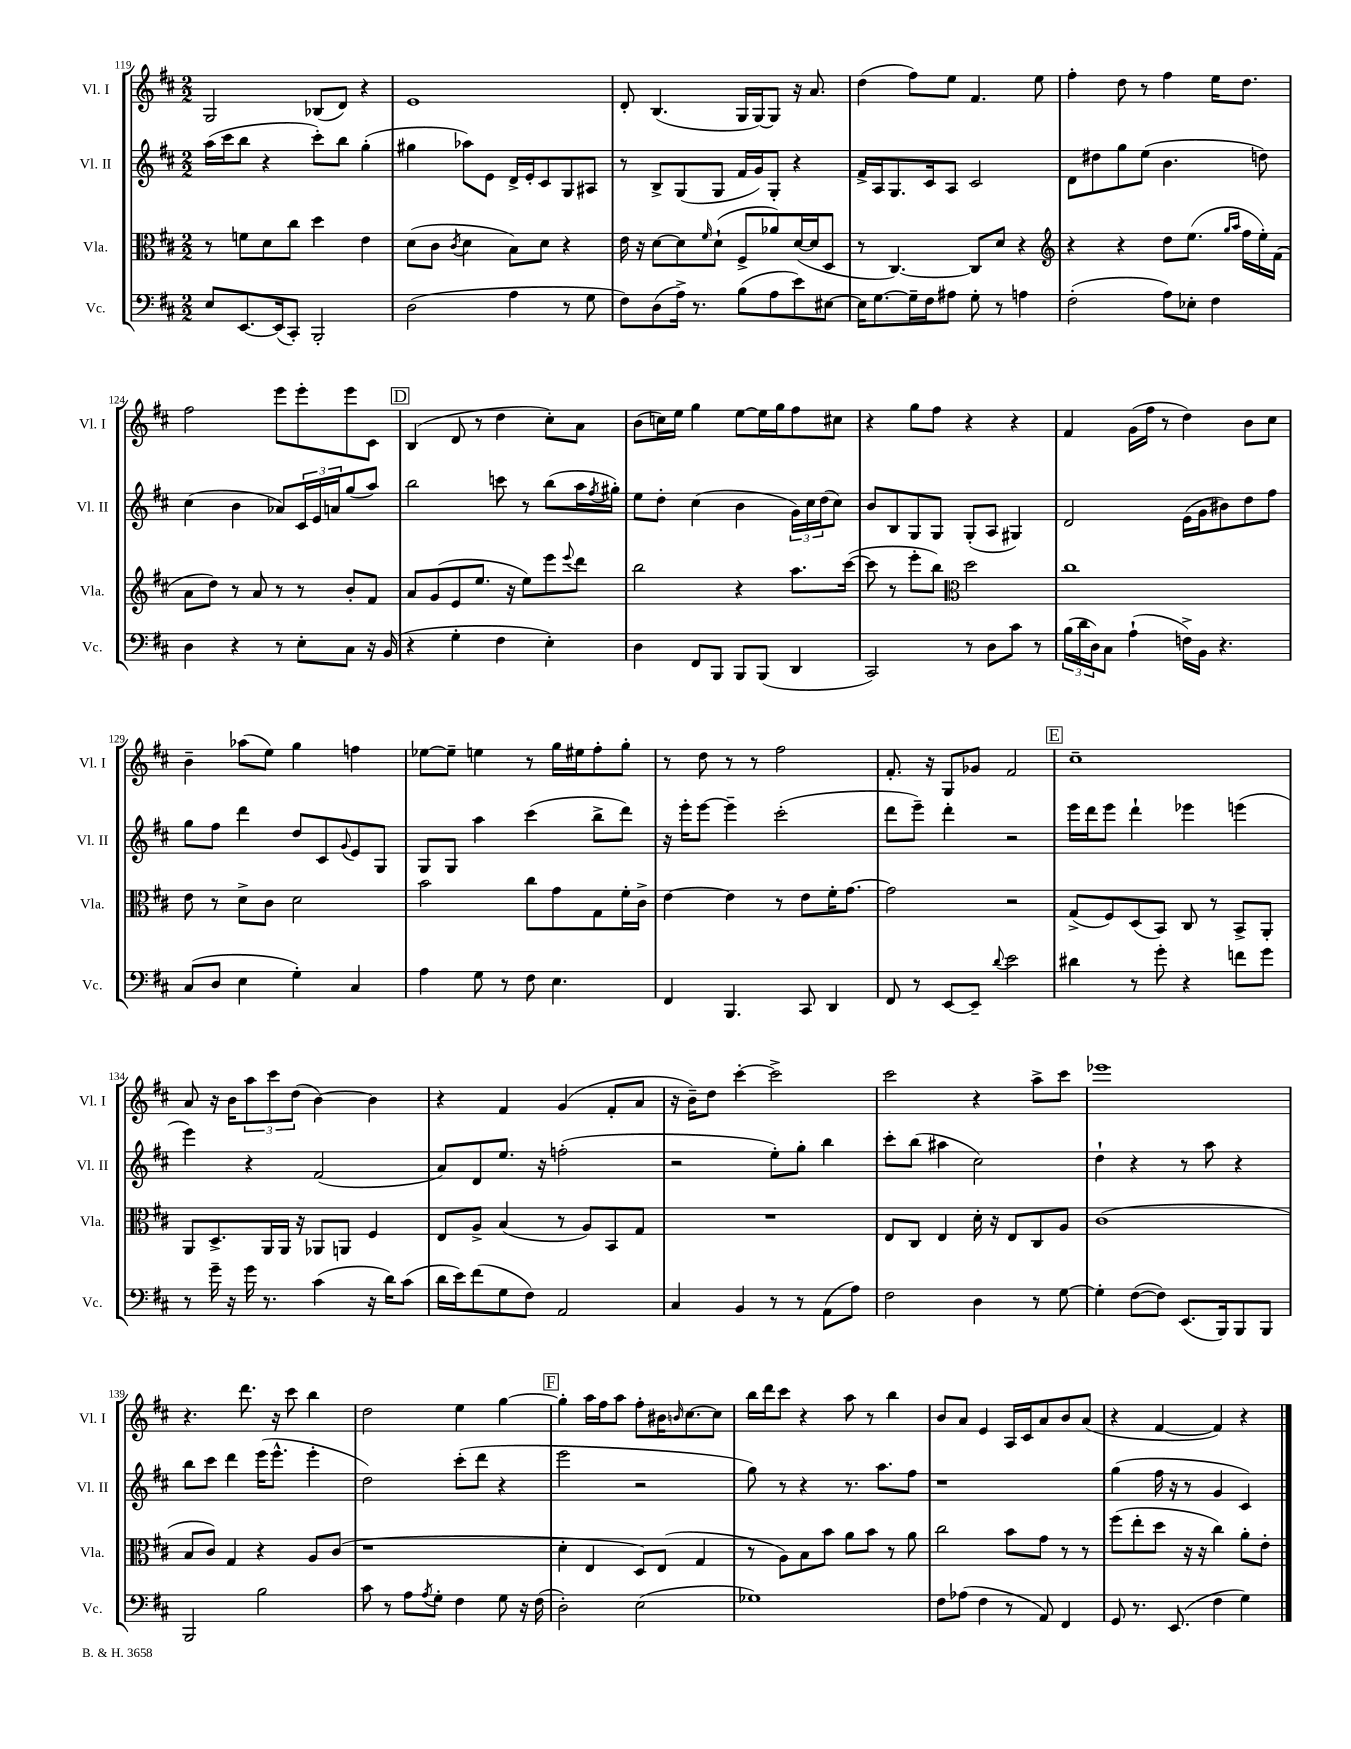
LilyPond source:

<<
\new StaffGroup <<
\new Staff = "s0" \with { instrumentName = "Vl. I" shortInstrumentName = "Vl. I" } {
    \clef treble \key d \major \numericTimeSignature \time 2/2
    g2 bes8( d'8) r4 |
    e'1 |
    d'8-. b4.( g16 g16~) g8 r16 a'8. |
    d''4( fis''8) e''8 fis'4. e''8 |
    fis''4-. d''8 r8 fis''4 e''16 d''8. |
    fis''2 e'''8 e'''8-. e'''8 cis'8 |
    \mark \markup { \box "D" } b4( d'8 r8 d''4 cis''8-.) a'8 |
    b'8( c''16) e''16 g''4 e''8~ e''16 g''16 fis''8 cis''8 |
    r4 g''8 fis''8 r4 r4 |
    fis'4 g'16( fis''16 r8 d''4) b'8 cis''8 |
    b'4-- aes''8( e''8) g''4 f''4 |
    ees''8~ ees''8-- e''4 r8 g''16 eis''16 fis''8-. g''8-. |
    r8 d''8 r8 r8 fis''2 |
    fis'8.-. r16 g8 ges'8 fis'2 |
    \mark \markup { \box "E" } cis''1-- |
    a'8 r16 b'16 \tuplet 3/2 { a''8 cis'''8 d''8( } b'4~) b'4 |
    r4 fis'4 g'4( fis'8-. a'8 |
    r16 b'16--) d''8 cis'''4~-. cis'''2-> |
    cis'''2 r4 a''8-> cis'''8 |
    ees'''1 |
    r4. d'''8. r16 cis'''8 b''4 |
    d''2 e''4 g''4~ |
    \mark \markup { \box "F" } g''4-. a''16 fis''16 a''8 fis''8-. bis'16 \grace { b'16 } cis''8.~ cis''8 |
    b''16 d'''16 cis'''8 r4 a''8 r8 b''4 |
    b'8 a'8 e'4 a16 cis'16 a'8 b'8 a'8( |
    r4 fis'4~ fis'4) r4 \bar "|." |
}
\new Staff = "s1" \with { instrumentName = "Vl. II" shortInstrumentName = "Vl. II" } {
    \clef treble \key d \major \numericTimeSignature \time 2/2
    a''16( cis'''16 b''8 r4 cis'''8-.) b''8 g''4-.( |
    gis''4 aes''8) e'8 d'16-> e'16-. cis'8 g8 ais8 |
    r8 b8-> g8( g8 fis'16 g'16) g8-. r4 |
    fis'16-> a16 g8. cis'16 a8 cis'2 |
    d'8 dis''8 g''8 e''8( b'4. d''8) |
    cis''4( b'4 aes'8) \tuplet 3/2 { cis'16 e'16 a'16 } g''8( a''8) |
    \mark \markup { \box "D" } b''2 c'''8 r8 b''8( a''16 \acciaccatura { fis''8 } gis''16-.) |
    e''8 d''8-. cis''4( b'4 \tuplet 3/2 { g'16) cis''16 d''16( } cis''8) |
    b'8 b8 g8 g8 g8-.( a8 gis4) |
    d'2 e'16( g'16 bis'8) d''8 fis''8 |
    g''8 fis''8 d'''4 d''8 cis'8 \appoggiatura { g'8 } e'8 g8 |
    g8 g8 a''4 cis'''4( b''8-> d'''8) |
    r16 e'''16-. e'''8~ e'''4-- cis'''2-.( |
    d'''8 e'''8--) d'''4-. r2 |
    \mark \markup { \box "E" } e'''16 d'''16 e'''8 d'''4-! ees'''4 e'''4( |
    e'''4) r4 fis'2( |
    a'8) d'8 e''8. r16 f''2-.( |
    r2 e''8-.) g''8-. b''4 |
    cis'''8-. b''8( ais''4 cis''2) |
    d''4-! r4 r8 a''8 r4 |
    b''8 cis'''8 d'''4 e'''16( e'''8.-^ e'''4-. |
    d''2) cis'''8-.( d'''8 r4 |
    \mark \markup { \box "F" } e'''2 r2 |
    g''8) r8 r4 r8. a''8. fis''8 |
    r1 |
    g''4( fis''16 r16 r8 g'4 cis'4) \bar "|." |
}
\new Staff = "s2" \with { instrumentName = "Vla." shortInstrumentName = "Vla." } {
    \clef alto \key d \major \numericTimeSignature \time 2/2
    r8 f'8 d'8 cis''8 d''4 e'4 |
    d'8( cis'8 \acciaccatura { cis'8 } d'4 b8) d'8 r4 |
    e'16 r16 d'8~ d'8 \grace { fis'16 } d'8-!( fis8-> aes'8) d'16~( d'16 d8 |
    r8 cis4.~) cis8 d'8 r4 |
    \clef treble r4 r4 d''8 e''8.( \grace { g''16 a''16 } fis''16 e''16-.) fis'16( |
    a'8 d''8) r8 a'8 r8 r8 b'8-. fis'8 |
    \mark \markup { \box "D" } a'8 g'8( e'8 e''8. r16 e''8) e'''8 \appoggiatura { e'''8 } d'''8 |
    b''2 r4 a''8. cis'''16~( |
    cis'''8 r8 e'''8-. b''8) \clef alto d''2 |
    cis''1 |
    e'8 r8 d'8-> cis'8 d'2 |
    b'2 cis''8 g'8 g8 fis'16-. cis'16-> |
    e'4~ e'4 r8 e'8 fis'16-. g'8.~ |
    g'2 r2 |
    \mark \markup { \box "E" } g8->( fis8) d8( b,8) cis8 r8 b,8-> a,8-. |
    a,8 d8.-> a,16 a,16 r16 aes,8 a,8 fis4 |
    e8 a8-> b4( r8 a8) b,8 g8 |
    R1 |
    e8 cis8 e4 d'16-. r16 e8 cis8 a8 |
    cis'1( |
    b8 cis'8) g4 r4 a8 cis'8( |
    r1 |
    \mark \markup { \box "F" } d'4-. e4 d8) e8( g4 |
    r8 a8) b8 b'8 a'8 b'8 r8 a'8 |
    cis''2 b'8 g'8 r8 r8 |
    fis''8( e''8-. d''8 r16 r16 cis''4) a'8-. e'8-. \bar "|." |
}
\new Staff = "s3" \with { instrumentName = "Vc." shortInstrumentName = "Vc." } {
    \clef bass \key d \major \numericTimeSignature \time 2/2
    e8 e,8.~ e,16( cis,8-.) b,,2-. |
    d2( a4 r8 g8 |
    fis8) d8( a16->) r8. b8( a8 e'8) eis8~ |
    eis16 g8.~ g16-- fis16 ais8 g8-. r8 a4 |
    fis2-.( a8) ees8-. fis4 |
    d4 r4 r8 e8-. cis8 r16 b,16( |
    \mark \markup { \box "D" } r4 g4-. fis4 e4-.) |
    d4 fis,8 b,,8 b,,8 b,,8( d,4 |
    cis,2) r8 d8 cis'8 r8 |
    \tuplet 3/2 { b16( d'16 d16) } cis8 a4-!( f16->) b,16 r4. |
    cis8( d8 e4 g4-.) cis4 |
    a4 g8 r8 fis8 e4. |
    fis,4 b,,4. cis,8 d,4 |
    fis,8 r8 e,8~ e,8-- \appoggiatura { d'8 } e'2 |
    \mark \markup { \box "E" } dis'4 r8 g'8-. r4 f'8 g'8 |
    r8 g'16-- r16 g'16 r8. cis'4( r16 d'16) cis'8( |
    d'16 e'16) fis'8( g8 fis8) a,2 |
    cis4 b,4 r8 r8 a,8( a8) |
    fis2 d4 r8 g8~ |
    g4-. fis8~( fis8) e,8.( b,,16) b,,8 b,,8 |
    b,,2 b2 |
    cis'8 r8 a8 \acciaccatura { a8 } g8-. fis4 g8 r16 fis16( |
    \mark \markup { \box "F" } d2-.) e2( |
    ges1) |
    fis8 aes8( fis4 r8 a,8) fis,4 |
    g,8 r8. e,8.( fis4 g4) \bar "|." |
}
>>
>>
\layout { \context { \Score currentBarNumber = #119 } }
